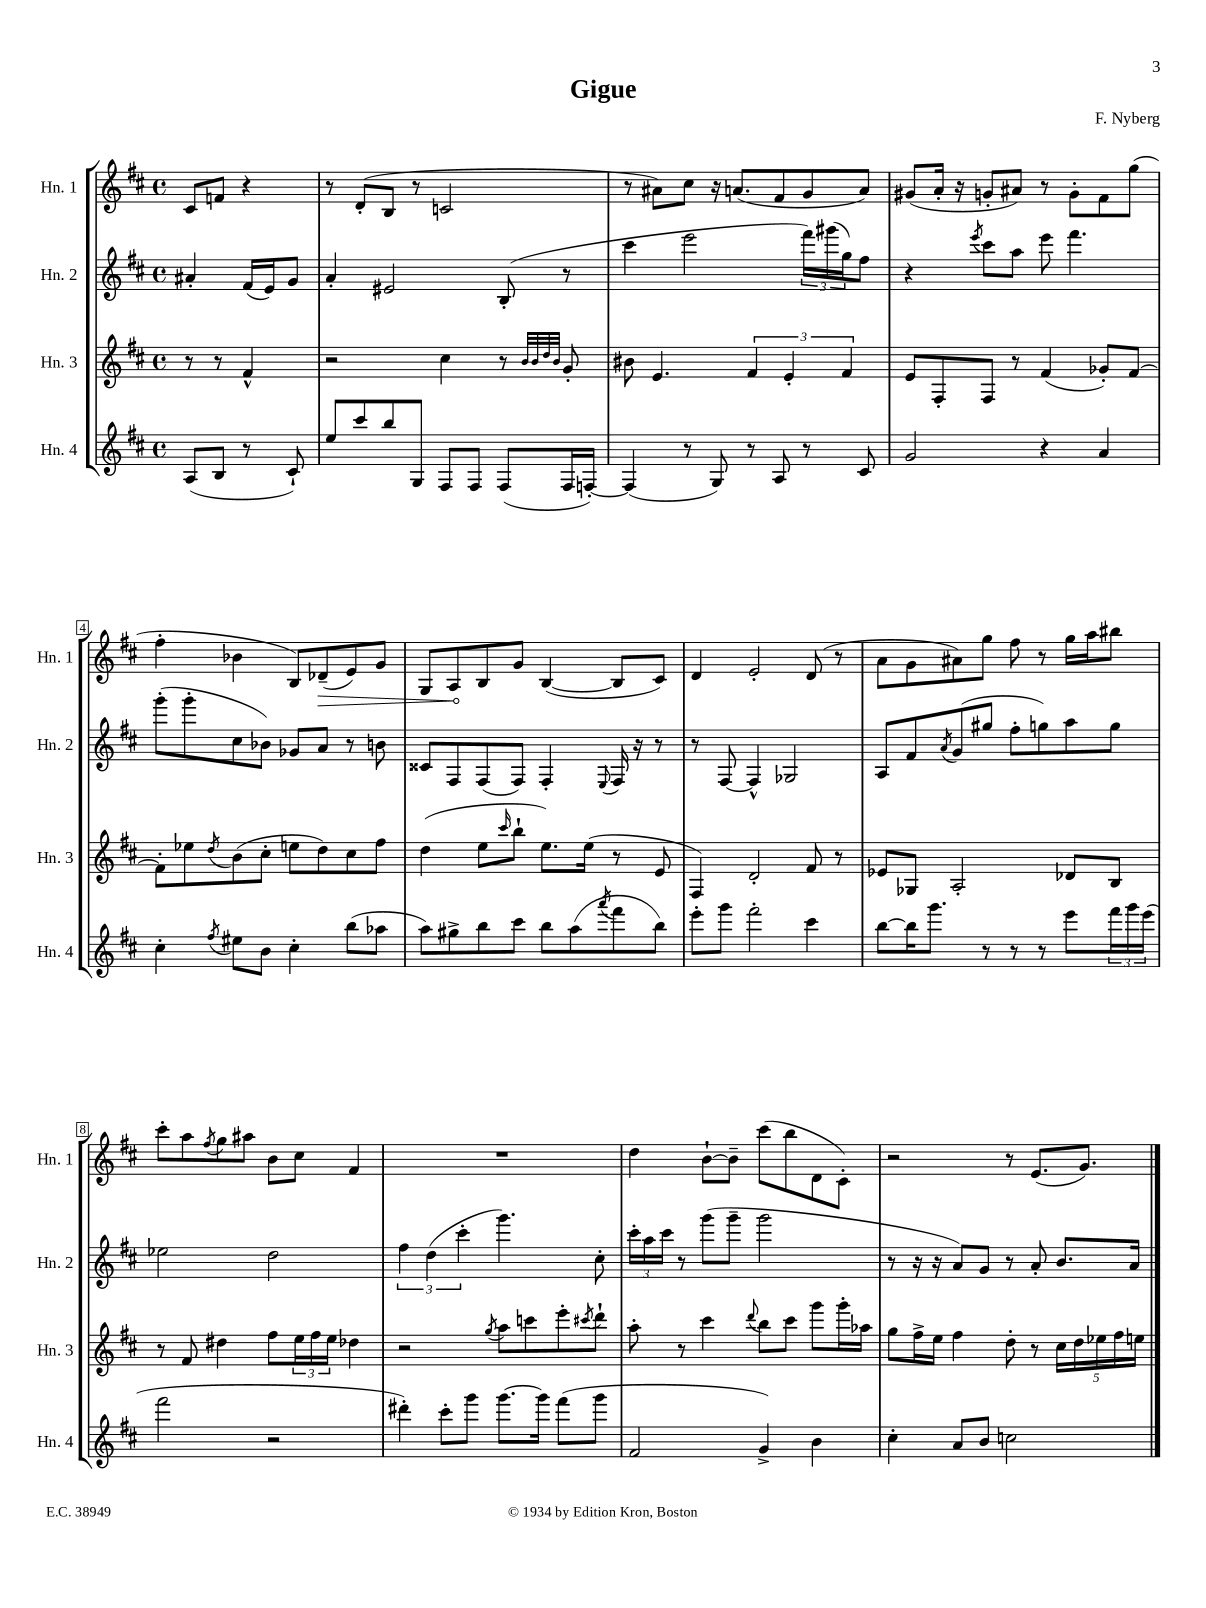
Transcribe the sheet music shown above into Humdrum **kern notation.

**kern	**kern	**kern	**kern	**dynam
*part4	*part3	*part2	*part1	*part1
*staff4	*staff3	*staff2	*staff1	*staff1
*I"Hn. 4	*I"Hn. 3	*I"Hn. 2	*I"Hn. 1	*
*I'Hn. 4	*I'Hn. 3	*I'Hn. 2	*I'Hn. 1	*
*clefG2	*clefG2	*clefG2	*clefG2	*
*k[f#c#]	*k[f#c#]	*k[f#c#]	*k[f#c#]	*
*M4/4	*M4/4	*M4/4	*M4/4	*
*met(c)	*met(c)	*met(c)	*met(c)	*
=	=	=	=	=
(8A/L	8r	4a#X'/	8c#/L	.
8B/J	8r	.	8fn/J	.
8r	4f#^^/	(16f#/LL	4r	.
.	.	16e/J)	.	.
8c#`/)	.	8g/J	.	.
=1	=1	=1	=1	=1
8ee/L	2r	4a'/	8r	.
8ccc#/	.	.	(8d'/L	.
8bb/	.	2e#X/	8B/J	.
8G/J	.	.	8r	.
8F#/L	4cc#\	.	2cn/	.
8F#/J	.	.	.	.
(8F#/L	8r	(8B'/	.	.
.	32qqb/LLL	.	.	.
.	32qqb/	.	.	.
.	32qqdd/	.	.	.
.	32qqb/JJJ	.	.	.
16F#/L	8g'/	8r	.	.
[16Fn'/JJ)	.	.	.	.
=2	=2	=2	=2	=2
(4F/]	8b#X\	4ccc#\	8r	.
.	4.e/	.	8a#X\L)	.
8r	.	2eee\	8cc#\J	.
8G/)	.	.	16r	.
.	.	.	(8.an/L	.
8r	6f#/	.	.	.
8A/	.	.	8f#/	.
.	6e'/	.	.	.
8r	.	24fff#\LL)	8g/	.
.	.	(24ggg#X\	.	.
.	6f#/	24gg\J)	.	.
8c#/	.	8ff#\J	8a/J)	.
=3	=3	=3	=3	=3
2g/	8e/L	4r	(8g#X/L	.
.	8F#'/	.	16a'/Jk	.
.	.	.	16r	.
.	.	8qeee/	.	.
.	8F#/J	8ccc#\L	8gn'/L	.
.	8r	8aa\J	8a#X/J)	.
4r	(4f#/	8eee\	8r	.
.	.	4.fff#\	8g'\L	.
4a/	8g-X'/L)	.	8f#\	.
.	[8f#/J	.	(8gg\J	.
!!LO:LB:g=z
=4	=4	=4	=4	=4
4cc#'\	8f#'\L]	(8ggg'\L	4ff#'\	.
.	8ee-X\	8ggg'\	.	.
8qff#/	8qdd/	.	.	.
8ee#X\L	(8b\	8cc#\	4b-X\	.
8b\J	8cc#'\J	8b-X\J)	.	.
4cc#'\	8een\L	8g-X/L	8B/L)	.
!	!	!	!	!LO:HP:b
.	8dd\)	8a/J	(8d-X~/	>
(8bb\L	8cc#\	8r	8e/)	.
8aa-X\J	8ff#\J	8bn\	8g/J	.
=5	=5	=5	=5	=5
8aa\L)	(4dd\	8c##X/L	8G/L	.
8gg#X^\	.	8F#/	8A/	.
8bb\	8ee\L	(8F#/	8B/	]
.	16qqccc#/	.	.	.
8ccc#\J	8bb`\J	8F#/J)	8g/J	.
8bb\L	8.ee\L)	4F#'/	([4B/	.
(8aa\	.	.	.	.
.	(16ee\Jk	.	.	.
8qaaa/	.	8qqE/	.	.
8fff#\	8r	16F#/	8B/L]	.
.	.	16r	.	.
8bb\J)	8e/	8r	8c#/J)	.
=6	=6	=6	=6	=6
8eee'\L	4F#/)	8r	4d/	.
8ggg\J	.	[8F#/	.	.
2fff#'\	2d'/	4F#^^/]	2e'/	.
.	.	2G-X/	.	.
4ccc#\	8f#/	.	(8d/	.
.	8r	.	8r	.
=7	=7	=7	=7	=7
[8bb\L	8e-X/L	8A/L	8a\L	.
16bb\K]	8G-X/J	8f#/	8g\	.
8.ggg\J	.	.	.	.
.	.	8qa/	.	.
.	2A'/	(8g/	8a#X\)	.
8r	.	8gg#X/J	8gg\J	.
8r	.	8ff#'\L	8ff#\	.
8r	.	8ggn\)	8r	.
8eee\L	8d-X/L	8aa\	16gg\LL	.
.	.	.	16aa\J	.
24fff#\L	8B/J	8gg\J	8bb#X\J	.
24ggg\	.	.	.	.
(24eee\JJ	.	.	.	.
!!LO:LB:g=z
=8	=8	=8	=8	=8
2fff#\	8r	2ee-X\	8ccc#'\L	.
.	8f#/	.	8aa\	.
.	.	.	8qff#/	.
.	4dd#X\	.	8gg\	.
.	.	.	8aa#X\J	.
2r	8ff#\L	2dd\	8b\L	.
.	24ee\L	.	8cc#\J	.
.	24ff#\	.	.	.
.	24ee\JJ	.	.	.
.	4dd-X\	.	4f#/	.
=9	=9	=9	=9	=9
4ddd#X'\)	2r	6ff#\	1r	.
.	.	(6dd\	.	.
8ccc#'\L	.	.	.	.
.	.	6ccc#'\	.	.
8ggg\J	.	.	.	.
.	8qgg/	.	.	.
[8.ggg\L	8aa\L	4.ggg\)	.	.
.	8cccn\	.	.	.
16ggg\Jk]	.	.	.	.
(8fff#\L	8eee'\	.	.	.
.	8qccc#X/	.	.	.
8ggg\J	8ddd`\J	8cc#'\	.	.
=10	=10	=10	=10	=10
2f#/	8aa'\	24ccc#'\LL	4dd\	.
.	.	24aa\	.	.
.	.	24ccc#\JJ	.	.
.	8r	8r	.	.
.	4ccc#\	(8ggg\L	[8b`\L	.
.	.	8ggg~\J	8b~\J]	.
.	8qqddd/	.	.	.
4g^/)	8bb\L	2ggg\	(8ccc#\L	.
.	8ccc#\J	.	8bb\	.
4b\	8ggg\L	.	8d\	.
.	16ggg'\L	.	8c#'\J)	.
.	16aa-X\JJ	.	.	.
=11	=11	=11	=11	=11
4cc#'\	8gg\L	8r	2r	.
.	16ff#^\L	16r	.	.
.	16ee\JJ	16r	.	.
8a/L	4ff#\	8a/L)	.	.
8b/J	.	8g/J	.	.
2ccn\	8dd'\	8r	8r	.
.	8r	8a'/	(8.e/L	.
.	20cc#\LL	8.b/L	.	.
.	20dd\	.	.	.
.	.	.	8.g/J)	.
.	20ee-X\	.	.	.
.	20ff#\	.	.	.
.	.	16a/Jk	.	.
.	20een\JJ	.	.	.
==	==	==	==	==
*-	*-	*-	*-	*-
